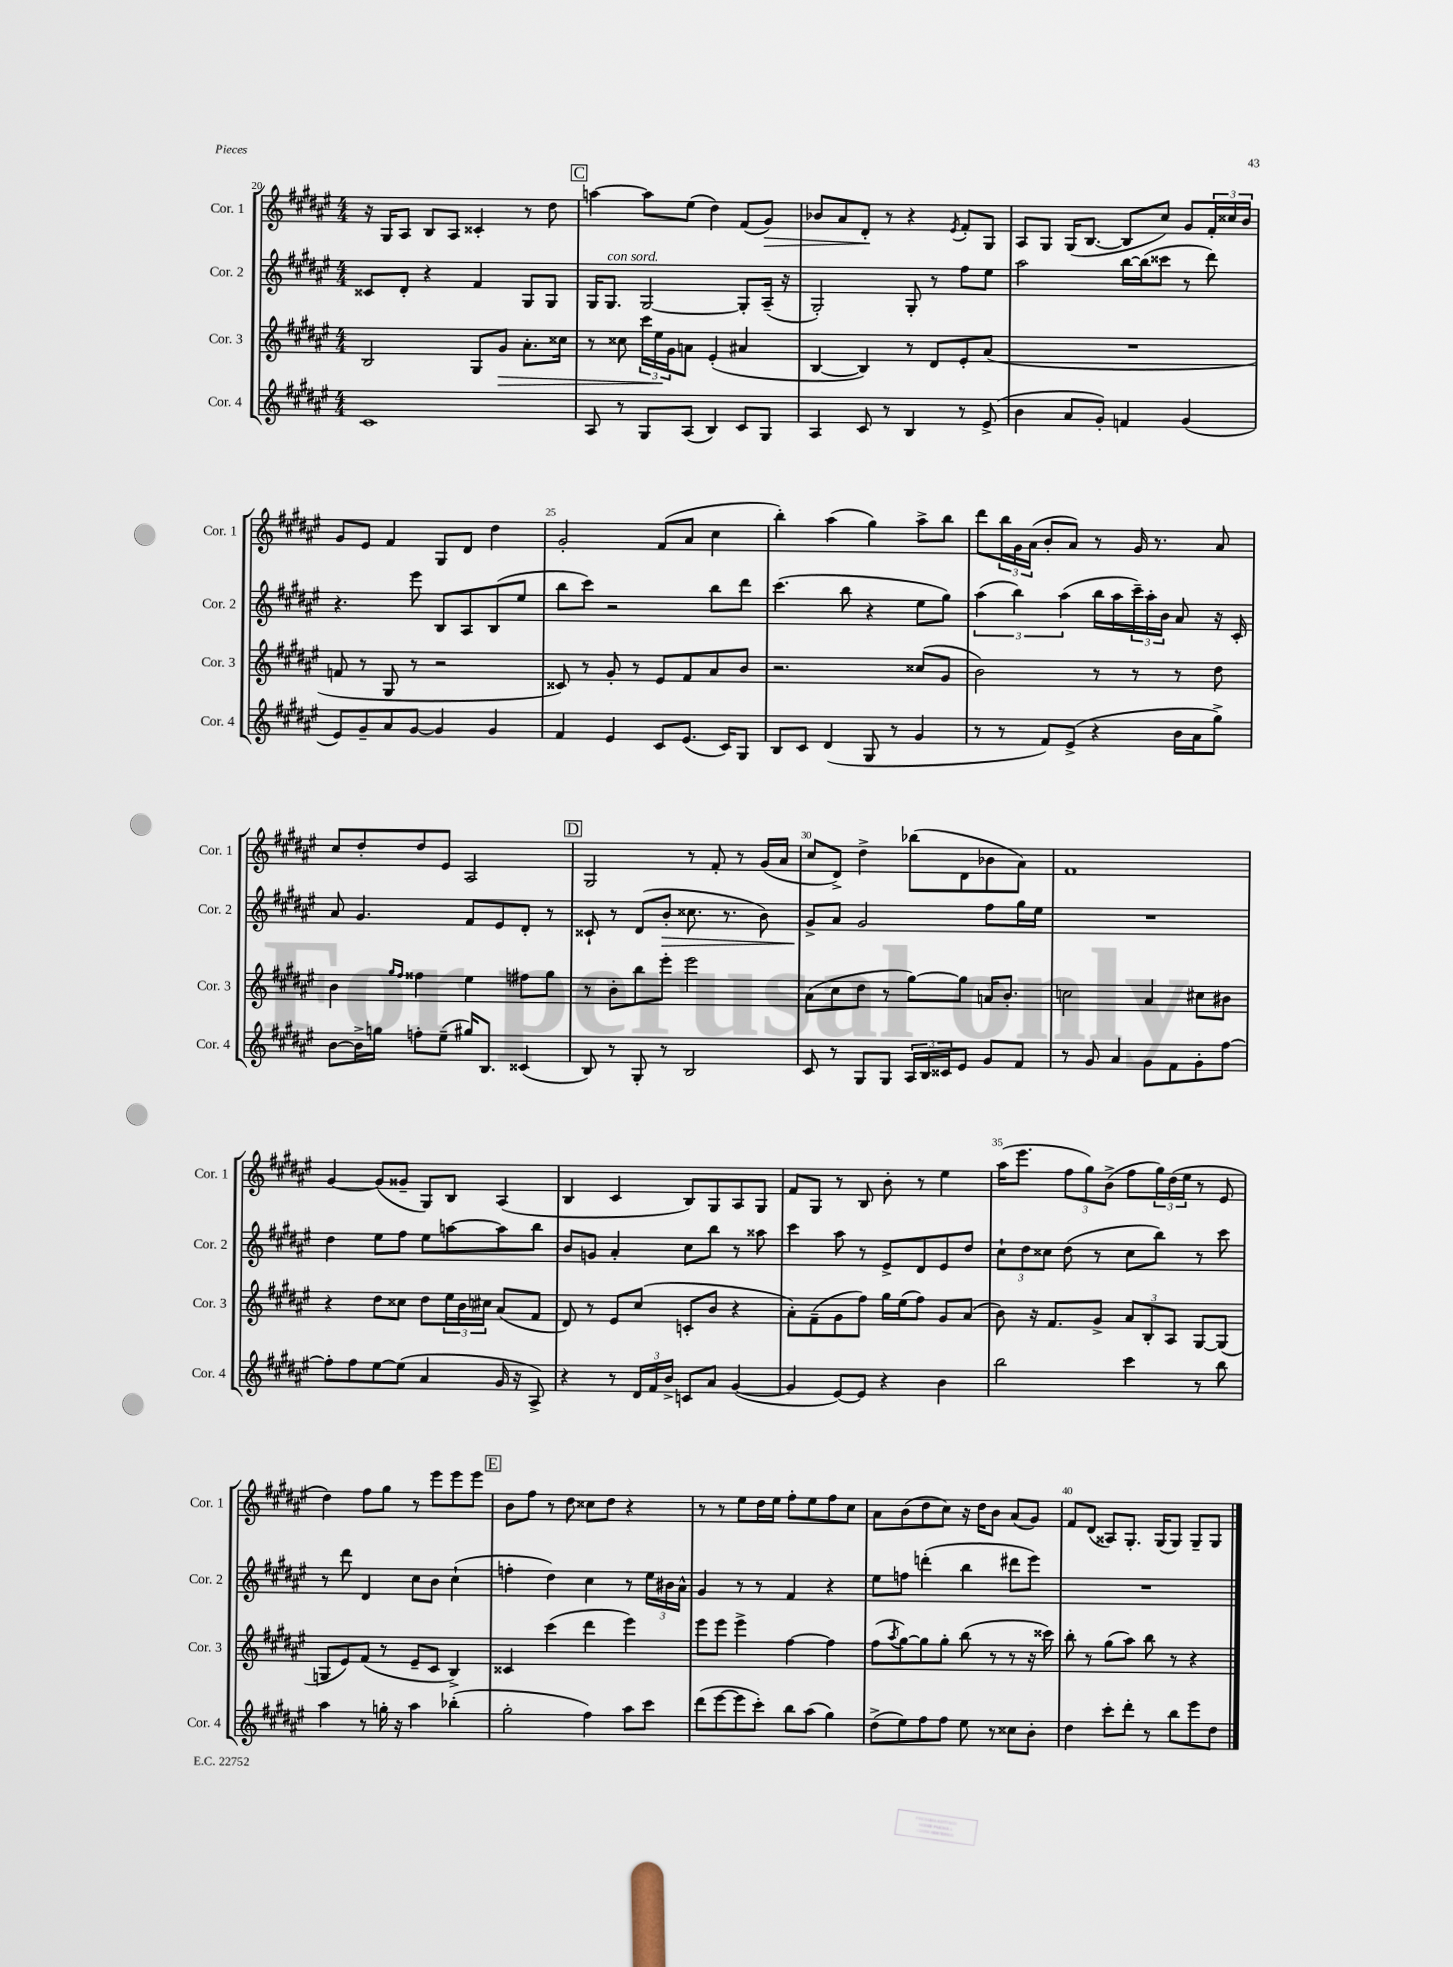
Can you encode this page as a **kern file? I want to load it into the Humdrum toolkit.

**kern	**kern	**kern	**kern
*staff4	*staff3	*staff2	*staff1
*clefG2	*clefG2	*clefG2	*clefG2
*k[f#c#g#d#a#e#]	*k[f#c#g#d#a#e#]	*k[f#c#g#d#a#e#]	*k[f#c#g#d#a#e#]
*M4/4	*M4/4	*M4/4	*M4/4
1c#	2B	8c##	16r
.	.	.	16G#
.	.	8d#'	8A#
.	.	4r	8B
.	.	.	8A#
.	8G#	4f#	4c##'
.	8g#	.	.
.	8.a#'	8G#	8r
.	.	8G#	8dd#
.	16cc##	.	.
=	=	=	=
8A#	8r	16G#	[4aa
.	.	8.G#	.
8r	8cc##	.	.
8G#	24ccc#	[2G#	8aa]
.	24ee#	.	.
.	24g#	.	.
(8A#	8a	.	(8ee#
4B)	(4e#'	.	4dd#)
8c#	4a#	8G#']	(8f#
8G#	.	(16A#~	8g#)
.	.	16r	.
=	=	=	=
4A#	[4B	2G#')	8b-
.	.	.	8a#
8c#	4B])	.	8d#'
8r	.	.	8r
4B	8r	8G#'	4r
.	8d#	8r	.
.	.	.	8qe#
8r	8e#'	8ff#	8f#'
(8e#^	(8a#	8ee#	8G#
=	=	=	=
4b	1r	2aa#	8A#
.	.	.	8G#
8a#	.	.	(16G#
.	.	.	[8.B
8g#')	.	.	.
4f	.	[16bb	8B]
.	.	(16bb]	.
.	.	8ccc##	8cc#)
(4g#	.	8r	8g#
.	.	8ddd#)	24f#'
.	.	.	24cc##
.	.	.	24b
=	=	=	=
8e#)	8f	4.r	8g#
8g#~	8r	.	8e#
8a#	8G#	.	4f#
[8g#	8r	8eee#	.
4g#]	2r	8B	8G#
.	.	8A#	8d#
4g#	.	(8B	4dd#
.	.	8ee#	.
=	=	=	=
4f#	8c##)	8bb	2g#'
.	8r	8ccc#)	.
4e#	8g#'	2r	.
.	8r	.	.
8c#	8e#	.	(8f#
(8.e#	8f#	.	8a#
.	8a#	8bb	4cc#
16c#)	.	.	.
8G#	8b	8ddd#	.
=	=	=	=
8B	2.r	(4.ccc#	4bb')
8c#	.	.	.
(4d#	.	.	(4aa#
.	.	8bb	.
8G#	.	4r	4gg#)
8r	.	.	.
4g#	(8cc##	8ee#	8aa#^
.	8g#	8gg#)	8bb
=	=	=	=
8r	2b)	(6aa#	8ddd#
8r	.	.	24bb
.	.	6bb)	24g#
.	.	.	(24a#
8f#)	.	.	8b'
.	.	(6aa#	.
(8e#^	.	.	8a#)
4r	8r	16bb	8r
.	.	16aa#	.
.	8r	24ccc#~)	16g#
.	.	24aa#'	.
.	.	.	8.r
.	.	24b	.
16b	8r	8a#	.
16a#	.	.	.
8gg#^)	8dd#	16r	8a#
.	.	16c#'	.
=	=	=	=
[8b	4b	8a#	8cc#
16b^]	.	4.g#	8dd#'
16gg	.	.	.
.	16qqgg#	.	.
.	16qqff#	.	.
8ff'	4ff##	.	8dd#
(8ee#~	.	.	8e#
16gg#)	4ee#	8f#	2A#
8.B	.	.	.
.	.	8e#	.
(4c##	8ff#	8d#'	.
.	8gg#	8r	.
=	=	=	=
8B)	8r	8c##`	2G#
8r	8b'	8r	.
8G#'	8bb	(8d#	.
8r	8eee#'	8b'	.
2B	2eee#	8.cc##	8r
.	.	.	8f#'
.	.	8.r	.
.	.	.	8r
.	.	8b)	(16g#
.	.	.	16a#
=	=	=	=
8c#	(8a#	8g#^	8cc#
8r	8cc#	8a#	8d#^)
8G#	8dd#	2g#	4dd#^
8G#	8r	.	.
24A#	[8gg#)	.	(8bb-
24B	.	.	.
24c##	.	.	.
8e#	8gg#]	.	8d#
8g#	16a	8ff#	8b-
.	8.b'	.	.
8f#	.	16gg#	8a#)
.	.	16ee#	.
=	=	=	=
8r	2cc	1r	1f#
8g#	.	.	.
4a#	.	.	.
8g#	4a#	.	.
8f#	.	.	.
8g#'	8cc#	.	.
[8ff#	8b#	.	.
=	=	=	=
8ff#']	4r	4dd#	[4g#
8ff#	.	.	.
[8ee#	8dd#	8ee#	(8g#]
(8ee#]	8cc##	8ff#	8g##~
4a#	8dd#	8ee#	8G#)
.	24ee#	[8aa	8B
.	24b	.	.
.	24cc#	.	.
16g#	(8a#	8aa]	(4A#
16r	.	.	.
8A#^)	8f#	8bb	.
=	=	=	=
4r	8d#)	8b	4B
.	8r	8g	.
8r	8e#	4a#'	4c#
24d#	(8cc#	.	.
24f#	.	.	.
24b^	.	.	.
8c	8c'	8cc#	8B)
8a#	8b	8bb	8G#
([4g#	4r	8r	8A#
.	.	8aa##	8G#
=	=	=	=
4g#]	8a#')	4ccc#	8f#
.	(8f#~	.	8G#
[8e#)	8g#	8aa#	8r
8e#]	8ff#)	8r	8B
4r	16gg#	8e#^	8b'
.	(16ee#	.	.
.	8ff#)	8d#	8r
4b	8g#	8e#	4ee#
.	(8a#	8dd#	.
=	=	=	=
2bb	8b)	12cc#`	(16aa#
.	.	.	8.eee#
.	.	12dd#	.
.	16r	.	.
.	.	12cc##	.
.	8.f#	.	.
.	.	(8dd#	12ff#
.	.	.	12gg#)
.	8g#^	8r	.
.	.	.	(12b^
4ccc#	12a#	8cc##	8ff#
.	12B'	.	.
.	.	8bb)	24gg#)
.	12A#	.	(24dd#
.	.	.	24ee#
8r	[8G#	8r	8r
8bb	(8G#]	8ccc#	8e#
=	=	=	=
4aa#	8G	8r	4dd#)
.	8e#)	8ddd#	.
8r	(8f#	4d#	8ff#
16gg'	8r	.	8gg#
16r	.	.	.
4aa#	8e#~	8cc#	8r
.	8c#	8b	8eee#
(4bb-'	4B^)	(4cc#`	8eee#
.	.	.	8eee#
=	=	=	=
2gg#'	4c##	4ff'	8b
.	.	.	8ff#
.	(4ccc#	4dd#)	8r
.	.	.	8dd#
4ff#)	4ddd#	4cc#	8cc##
.	.	.	8dd#
8aa#	4eee#)	8r	4r
8ccc#	.	24ee#	.
.	.	24b#	.
.	.	24a#^^	.
=	=	=	=
(8ddd#	8eee#	4g#	8r
[8eee#	8eee#	.	8r
8eee#]	4eee#^	8r	8ee#
8ccc#')	.	8r	16dd#
.	.	.	16ee#
8bb	[4ff#	4f#	8ff#'
(8aa#	.	.	8ee#
4gg#)	4ff#]	4r	8ff#
.	.	.	8cc#
=	=	=	=
(8dd#^	(8ff#	8ee#	8a#
.	8qaa#	.	.
8ee#)	[8gg#)	8ff	(8b
8ff#	8gg#]	(4ddd'	8dd#
8ff#	8gg#'	.	8cc#)
8ee#	(8bb	4bb	16r
.	.	.	16dd#
8r	8r	.	8b
8cc##	8r	8ddd#	(8a#
8b'	16r	8eee#)	8g#)
.	16ccc##)	.	.
=	=	=	=
4dd#	8bb'	1r	8f#
.	8r	.	(8d#
8ccc#'	(8gg#	.	8A##)
8ddd#'	8aa#)	.	8.G#'
8r	8bb	.	.
.	.	.	(16G#
8bb	8r	.	8G#)
8eee#	4r	.	8G#~
8dd#	.	.	8G#
==	==	==	==
*-	*-	*-	*-
